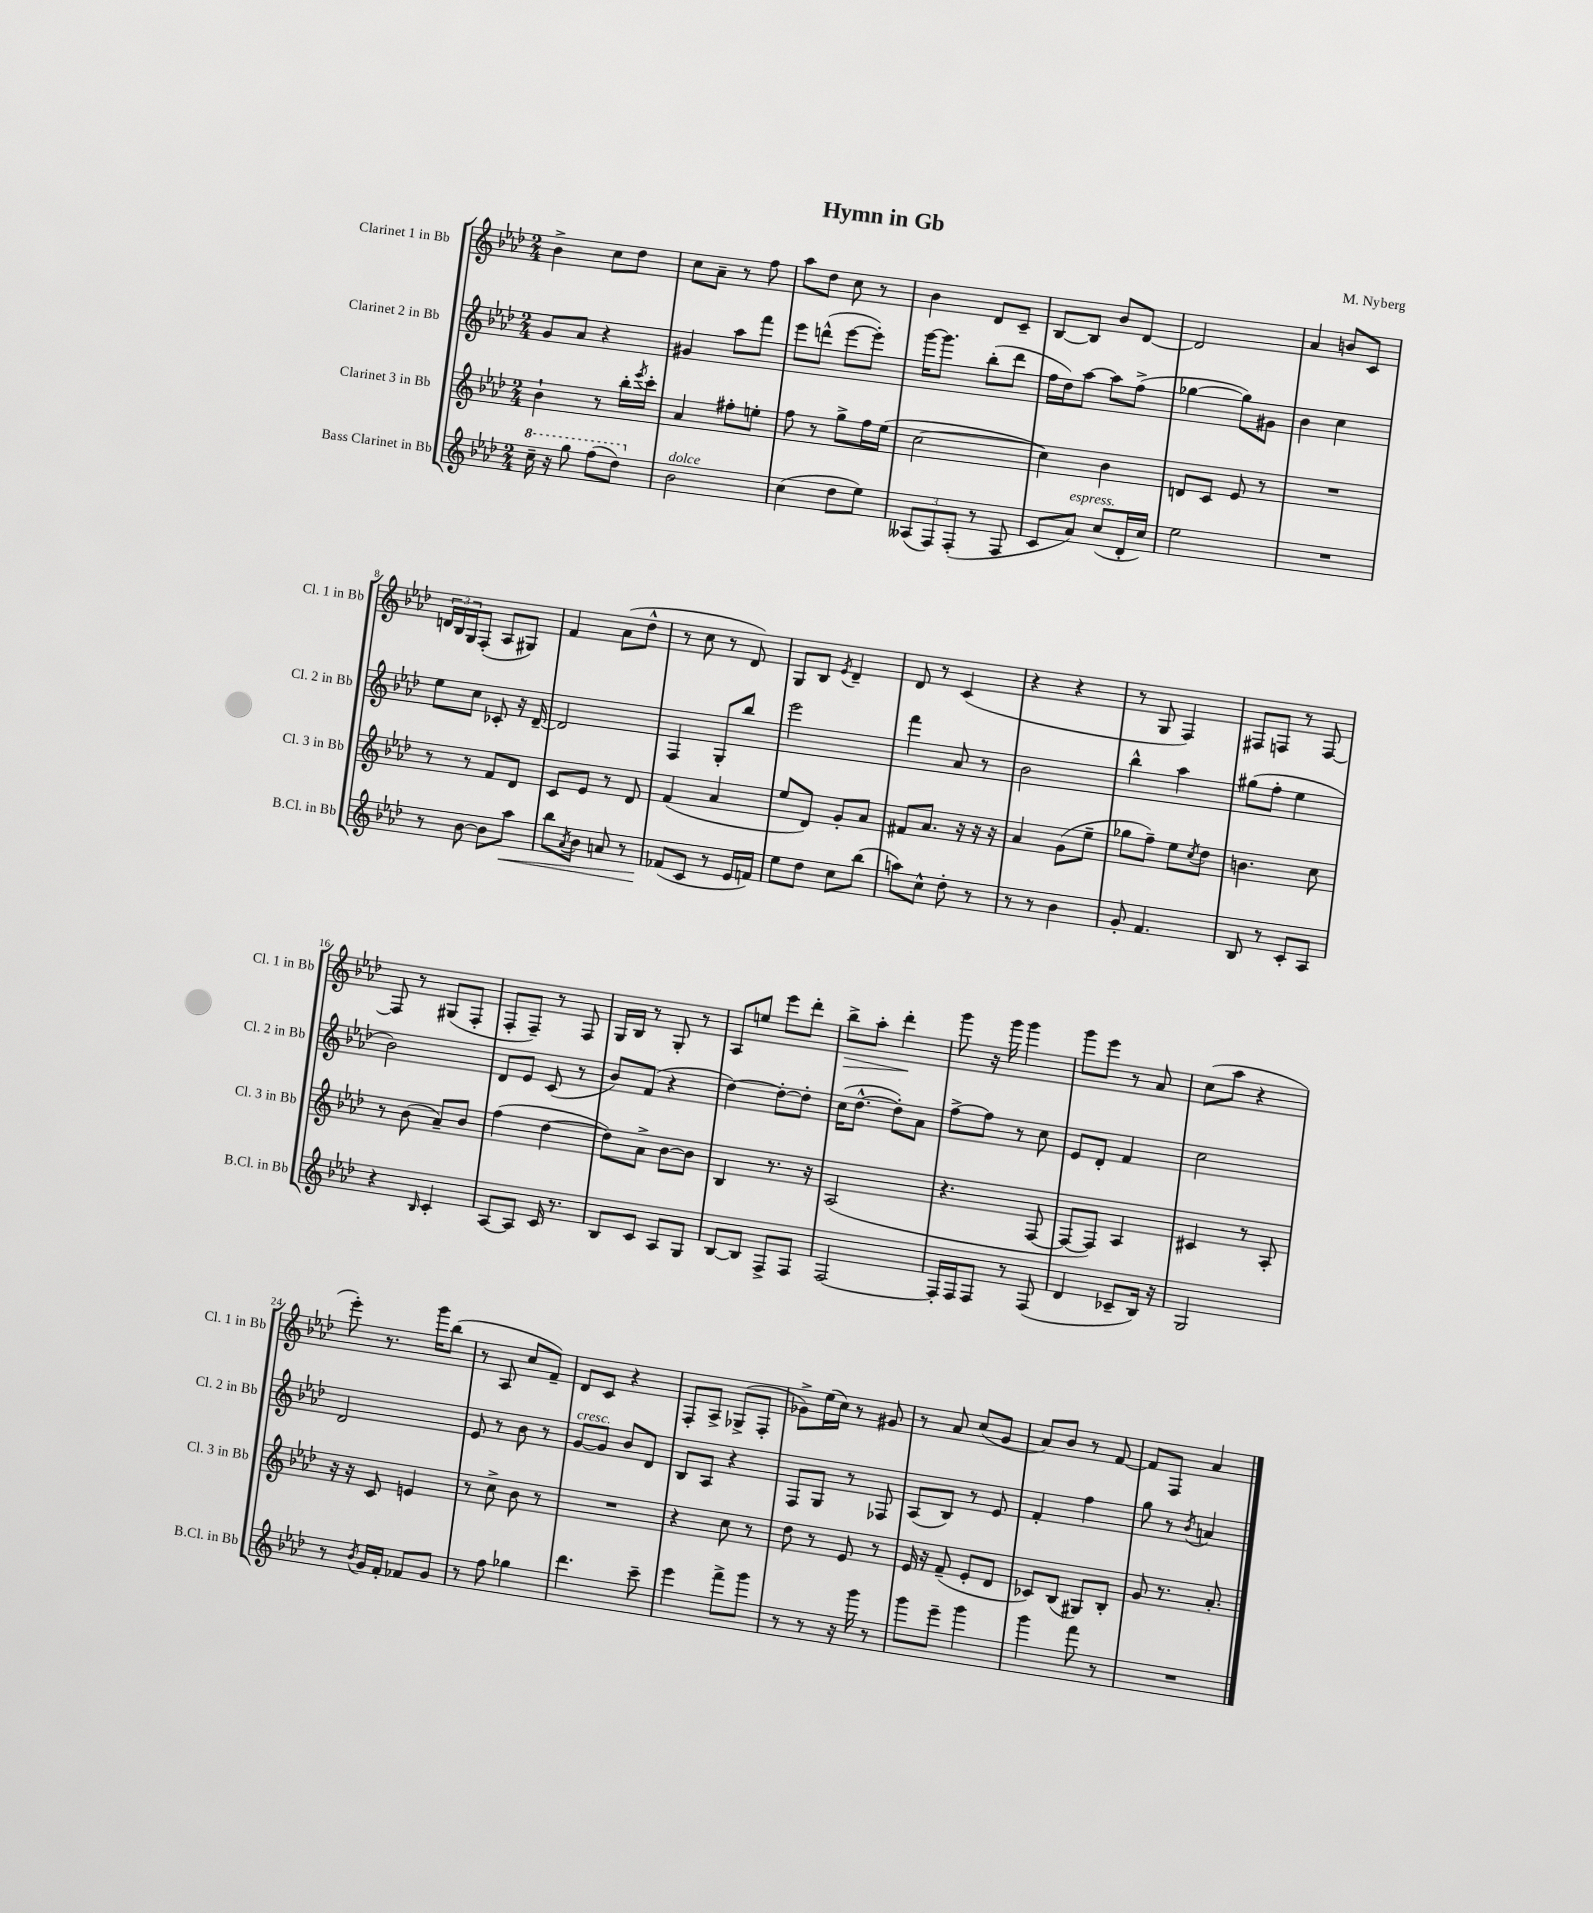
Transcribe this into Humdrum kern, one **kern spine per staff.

**kern	**dynam	**kern	**kern	**kern	**dynam
*part4	*part4	*part3	*part2	*part1	*part1
*staff4	*staff4	*staff3	*staff2	*staff1	*staff1
*I"Bass Clarinet in Bb	*	*I"Clarinet 3 in Bb	*I"Clarinet 2 in Bb	*I"Clarinet 1 in Bb	*
*I'B.Cl. in Bb	*	*I'Cl. 3 in Bb	*I'Cl. 2 in Bb	*I'Cl. 1 in Bb	*
*clefG2	*	*clefG2	*clefG2	*clefG2	*
*k[b-e-a-d-]	*	*k[b-e-a-d-]	*k[b-e-a-d-]	*k[b-e-a-d-]	*
*M2/4	*	*M2/4	*M2/4	*M2/4	*
*8va	*	*	*	*	*
=1	=1	=1	=1	=1	=1
16ccc~\	.	4b-`\	8g/L	4b-^\	.
16r	.	.	.	.	.
8ggg\	.	.	8a-/J	.	.
(8fff\L	.	8r	4r	8cc\L	.
8ddd-\J)	.	16bb-'\LL	.	8dd-\J	.
.	.	8qeee-/	.	.	.
.	.	16ccc'\JJ	.	.	.
=2	=2	=2	=2	=2	=2
*X8va	*	*	*	*	*
!LO:TX:a:i:t=dolce	!	!	!	!	!
2b-\	.	4a-/	4g#X/	8cc\L	.
.	.	.	.	8a-~\J	.
.	.	8ff#X'\L	8aa-\L	8r	.
.	.	8een'\J	8fff\J	8ff\	.
=3	=3	=3	=3	=3	=3
(4cc\	.	8ff\	8eee-\L	8aa-\L	.
.	.	8r	(8dddn^^\J	8dd-\J	.
8dd-\L	.	8gg^\L	[8eee-\L	8cc\	.
8ee-\J)	.	16ff\L	8eee-'\J])	8r	.
.	.	(16ee-\JJ	.	.	.
=4	=4	=4	=4	=4	=4
(12A--X/L	.	[2cc\	[16ggg\KL	4b-\	.
.	.	.	8.ggg\J]	.	.
12F/)	.	.	.	.	.
(12F'/J	.	.	.	.	.
8r	.	.	(8bb-'\L	8d-/L	.
8F/	.	.	8ddd-\J	8c~/J	.
=5	=5	=5	=5	=5	=5
8c/L	.	4cc\])	16ff\LL	[8B-/L	.
.	.	.	16dd-\J)	.	.
!LO:TX:a:i:t=espress.	!	!	!	!	!
8a-/J)	.	.	[8aa-\J	8B-/J]	.
(8cc/L	.	4b-\	8aa-\L]	8b-/L	.
16d-'/L	.	.	(8ff^\J	[8d-/J	.
16cc/JJ)	.	.	.	.	.
=6	=6	=6	=6	=6	=6
2ee-\	.	8dn/L	[4gg-X\	2d-/]	.
.	.	8c/J	.	.	.
.	.	8e-/	8gg-\L])	.	.
.	.	8r	8g#X\J	.	.
=7	=7	=7	=7	=7	=7
2r	.	2r	4b-\	4a-/	.
.	.	.	4cc\	8bn/L	.
.	.	.	.	8c/J	.
!!LO:LB:g=z
=8	=8	=8	=8	=8	=8
8r	.	8r	8ee-\L	24dn/LL	.
.	.	.	.	24B-/	.
.	.	.	.	24G/J	.
[8b-\	.	8r	8cc\J	(8F'/J	.
8b-\L]	.	8f/L	8c-X'/	8A-/L	.
!	!LO:HP:b	!	!	!	!
8aa-\J	<	8d-/J	16r	8G#X/J)	.
.	.	.	[16d-~/	.	.
=9	=9	=9	=9	=9	=9
8bb-\L	.	8c/L	2d-/]	4f/	.
8qa-/	.	.	.	.	.
8b-\J	.	8e-/J	.	.	.
8an/	.	8r	.	(8a-\L	.
8r	.	8d-/	.	8dd-^^\J	.
=10	=10	=10	=10	=10	=10
(8f-X/L	.	(4f/	4F/	8r	.
8c/J	[	.	.	8cc\	.
8r	.	4a-/	8G'/L	8r	.
16e-/LL	.	.	8bb-/J	8d-/)	.
16fn/JJ)	.	.	.	.	.
=11	=11	=11	=11	=11	=11
8ee-\L	.	8ee-/L	2eee-\	8G/L	.
8dd-\J	.	8d-/J)	.	8B-/J	.
.	.	.	.	8qe-/	.
8cc\L	.	8g'/L	.	4d-~/	.
(8bb-\J	.	8a-/J	.	.	.
=12	=12	=12	=12	=12	=12
8aan\L)	.	8f#X/L	4fff\	8d-/	.
8cc^^\J	.	8.a-/J	.	8r	.
8dd-'\	.	.	8a-/	(4c/	.
.	.	16r	.	.	.
8r	.	16r	8r	.	.
.	.	16r	.	.	.
=13	=13	=13	=13	=13	=13
8r	.	4a-/	2b-\	4r	.
8r	.	.	.	.	.
4b-\	.	(8g\L	.	4r	.
.	.	8ee-~\J	.	.	.
=14	=14	=14	=14	=14	=14
8g'/	.	8gg-X\L	4bb-^^\	8r	.
4.f/	.	8ff~\J)	.	8G/	.
.	.	8ee-\L	4aa-\	4F/)	.
.	.	8qcc/	.	.	.
.	.	8dd-\J	.	.	.
=15	=15	=15	=15	=15	=15
8B-/	.	4.bn\	(8gg#X\L	8F#X/L	.
8r	.	.	8ff'\J	8Fn/J	.
8c'/L	.	.	4ee-\	8r	.
8A-/J	.	8cc\	.	[8F/	.
!!LO:LB:g=z
=16	=16	=16	=16	=16	=16
4r	.	8r	2b-\)	8F/]	.
.	.	(8b-\	.	8r	.
16qqB-/	.	.	.	.	.
4c'/	.	8a-~/L)	.	(8G#X/L	.
.	.	8b-/J	.	8F'/J	.
=17	=17	=17	=17	=17	=17
[8A-/L	.	(4ff\	8d-/L	8F'/L	.
8A-/J]	.	.	8e-/J	8F~/J)	.
16c/	.	[4dd-\	(8c/	8r	.
8.r	.	.	.	.	.
.	.	.	8r	8F/	.
=18	=18	=18	=18	=18	=18
8B-/L	.	8dd-\L])	8b-/L)	16G/LL	.
.	.	.	.	16B-/JJ	.
8c/J	.	8a-^\J	(8f/J	8r	.
8A-/L	.	[8b-\L	4r	8G'/	.
8G/J	.	8b-\J]	.	8r	.
=19	=19	=19	=19	=19	=19
[8B-/L	.	4B-/	[4dd-\)	8A-/L	.
8B-/J]	.	.	.	8een/J	.
8F^/L	.	8.r	8dd-'\L_	8eee-\L	.
8F/J	.	.	8dd-'\J]	8ddd-'\J	.
.	.	16r	.	.	.
=20	=20	=20	=20	=20	=20
!	!	!	!	!	!LO:HP:b
[2F/	.	(2A-/	(16cc\KL	8bb-^\L	>
.	.	.	[8.dd-^^\J	.	.
.	.	.	.	8aa-'\J	.
.	.	.	8dd-'\L])	4ddd-'\	.
.	.	.	8a-\J	.	.
.	.	.	.	.	]
=21	=21	=21	=21	=21	=21
16F'/LL]	.	4.r	[8ff^\L	8ggg\	.
16F/J	.	.	.	.	.
8F/J	.	.	8ff\J]	16r	.
.	.	.	.	16ggg\	.
8r	.	.	8r	4ggg\	.
(8F/	.	[8F/	8cc\	.	.
=22	=22	=22	=22	=22	=22
4d-/	.	8F/L_	8e-/L	8ggg\L	.
.	.	8F/J])	8d-'/J	8eee-\J	.
8c-X~/L	.	4A-/	4f/	8r	.
16B-/Jk)	.	.	.	8a-/	.
16r	.	.	.	.	.
=23	=23	=23	=23	=23	=23
2G/	.	4c#X/	2cc\	(8cc\L	.
.	.	.	.	8aa-\J	.
.	.	8r	.	4r	.
.	.	8A-'/	.	.	.
!!LO:LB:g=z
=24	=24	=24	=24	=24	=24
8r	.	16r	2d-/	8eee-'\)	.
.	.	16r	.	.	.
8qb-/	.	.	.	.	.
16g/LL	.	8c/	.	8.r	.
16f'/JJ	.	.	.	.	.
8f-X/L	.	4en/	.	.	.
.	.	.	.	16ggg\KL	.
8g/J	.	.	.	(8bb-\J	.
=25	=25	=25	=25	=25	=25
8r	.	8r	8e-/	8r	.
8ff\	.	8cc^\	8r	8A-/	.
4gg-X\	.	8b-\	8b-\	8cc/L	.
.	.	8r	8r	8f~/J)	.
=26	=26	=26	=26	=26	=26
!	!	!	!LO:TX:a:i:t=cresc.	!	!
4.ddd-\	.	2r	[8g/L	8d-/L	.
.	.	.	8g/J]	8c/J	.
.	.	.	8b-/L	4r	.
8ccc~\	.	.	8d-/J	.	.
=27	=27	=27	=27	=27	=27
4eee-\	.	4r	8B-/L	8F'/L	.
.	.	.	8A-/J	8A-^/J	.
8fff^\L	.	8cc\	4r	(8G-X^/L	.
8ggg\J	.	8r	.	8F'/J	.
=28	=28	=28	=28	=28	=28
8r	.	8dd-\	8F/L	8g-X^\L)	.
8r	.	8r	8G/J	(16ee-\L	.
.	.	.	.	16cc\JJ)	.
16r	.	8e-/	8r	8r	.
16ggg\	.	.	.	.	.
8r	.	8r	8F-X/	8g#X/	.
=29	=29	=29	=29	=29	=29
8ggg\L	.	16e-/	(8A-/L	8r	.
.	.	16r	.	.	.
8eee-~\J	.	(8f~/	8B-/J)	8a-/	.
4ggg\	.	8e-'/L	8r	(8cc/L	.
.	.	8d-/J	8e-/	8g/J	.
=30	=30	=30	=30	=30	=30
4ggg\	.	8c-X/L)	4f'/	8a-/L)	.
.	.	(8B-/J	.	8b-/J	.
8fff\	.	8G#X/L)	4ff\	8r	.
8r	.	8B-'/J	.	[8f/	.
=31	=31	=31	=31	=31	=31
2r	.	8g/	8gg\	8f/L]	.
.	.	8.r	8r	8F/J	.
.	.	.	8qb-/	.	.
.	.	.	4an/	4a-/	.
.	.	8.a-'/	.	.	.
==	==	==	==	==	==
*-	*-	*-	*-	*-	*-
